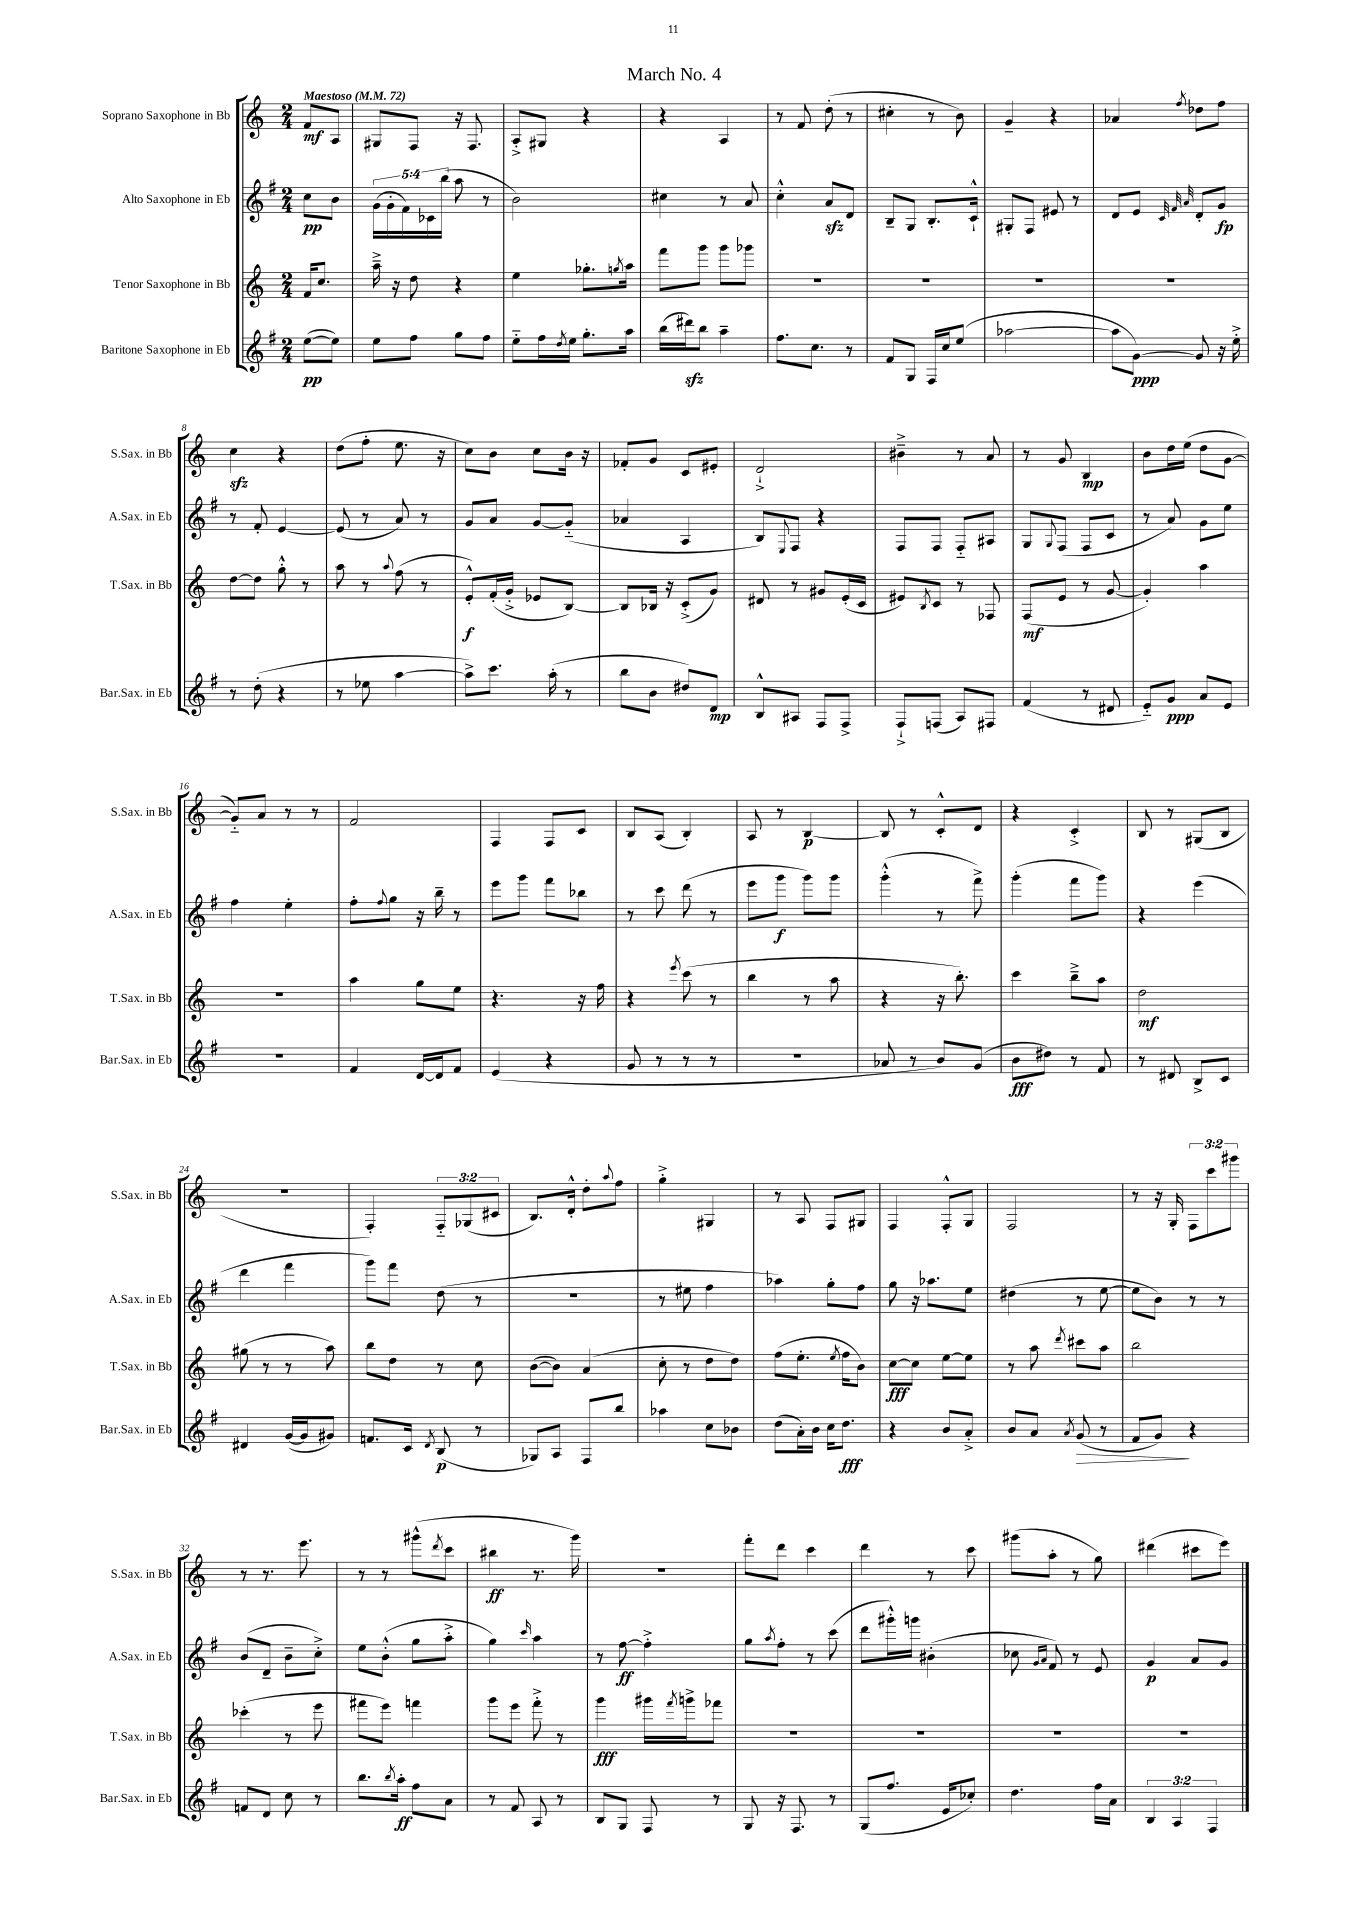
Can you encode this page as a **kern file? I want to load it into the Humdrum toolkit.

**kern	**kern	**kern	**kern
*staff4	*staff3	*staff2	*staff1
*clefG2	*clefG2	*clefG2	*clefG2
*k[f#]	*k[]	*k[f#]	*k[]
*M2/4	*M2/4	*M2/4	*M2/4
*MM72	*MM72	*MM72	*MM72
([8ee	16f	8cc	8f
.	8.cc	.	.
8ee])	.	8b	8A
=	=	=	=
8ee	16aa~^	(20g	8G#
.	.	20g'	.
.	16r	.	.
.	.	20f#)	.
8ff#	8dd	.	8F
.	.	20c-	.
.	.	(20bb	.
8gg	4r	8aa	16r
.	.	.	8.F
8ff#	.	8r	.
=	=	=	=
8ee'~	4ee	2b)	8A'^
16ff#	.	.	8G#
8qdd	.	.	.
16ee	.	.	.
8.gg'	8.gg-'	.	4r
.	8qgg	.	.
16aa	16aa	.	.
=	=	=	=
(16bb	8fff	4cc#	4r
16ddd#)	.	.	.
8bb	8ggg	.	.
4aa~	8ggg	8r	4A
.	8ggg-	8a	.
=	=	=	=
8.ff#	2r	4cc'^^	8r
.	.	.	8f
8.cc	.	.	.
.	.	8a	(8dd'
8r	.	8d	8r
=	=	=	=
8f#	2r	8B~	4cc#'
8G	.	8G	.
16F#	.	8.B'	8r
16cc	.	.	.
(8ee	.	.	8b)
.	.	16c`^^	.
=	=	=	=
[2aa-	2r	8G#'	4g~
.	.	8F#	.
.	.	8e#	4r
.	.	8r	.
=	=	=	=
8aa-]	2r	8d	4a-
[8g)	.	8e	.
.	.	32qqc	.
.	.	32qqf#	.
.	.	32qqa	8qff
8g]	.	8d'	8dd-
16r	.	8g	8ff
16ee'^	.	.	.
=	=	=	=
8r	[8dd	8r	4cc
(8dd'	8dd]	8f#'	.
4r	8gg'^^	[4e	4r
.	8r	.	.
=	=	=	=
8r	8aa	(8e]	(8dd
8ee-	8r	8r	8ff'
.	8qqaa	.	.
[4aa	(8ff	8a)	8.ee
.	8r	8r	.
.	.	.	16r
=	=	=	=
8aa^])	8e'^^)	8g	8cc)
8.ccc	(16f'	8a	8b
.	16g'^	.	.
.	8e-	[8g	8cc
(16aa'	.	.	.
8r	[8B)	(8g'~]	16b
.	.	.	16r
=	=	=	=
8bb	8B]	4a-	8f-'
8b	16B-	.	8g
.	16r	.	.
8dd#)	(8c'^	4A	8c
8d	8g)	.	8e#'
=	=	=	=
8B^^	8d#	8B)	2d`^
.	.	8qqE	.
8A#	8r	8F#	.
8F#	8g#	4r	.
8F#^	(16e'	.	.
.	16c	.	.
=	=	=	=
8F#`^	8e#)	8F#	4b#~^
.	8qB	.	.
(8F	8c	8F#	.
8A)	8r	8F#'~	8r
8F#	8F-	8A#	8a
=	=	=	=
(4f#	(8F	8G	8r
.	.	8qqG	.
.	8e	(8F#	8g
8r	8r	8F#	4B
8d#	[8g	8c	.
=	=	=	=
8e'~)	4g'])	8r	8b
8g	.	8a)	16dd
.	.	.	(16ee
8a	4aa	8g	8dd
8e	.	8ee	[8g
=	=	=	=
2r	2r	4ff#	8g'~])
.	.	.	8a
.	.	4ee'	8r
.	.	.	8r
=	=	=	=
4f#	4aa	8ff#'	2f
.	.	8qqff#	.
.	.	8gg	.
[16d	8gg	16r	.
16d]	.	16bb~	.
8f#	8ee	8r	.
=	=	=	=
(4e	4.r	8eee	4F
.	.	8ggg	.
4r	.	8fff#	8F
.	16r	8bb-	8c
.	16ff	.	.
=	=	=	=
8g	4r	8r	8B
8r	.	8ccc	(8A
.	8qeee	.	.
8r	(8ccc	(8ddd	4B')
8r	8r	8r	.
=	=	=	=
2r	4bb	8eee	8A
.	.	8ggg	8r
.	8r	8ggg)	[4B
.	8aa	8ggg	.
=	=	=	=
8a-	4r	(4ggg'^^	8B]
8r	.	.	8r
8b)	16r	8r	8c'^^
.	8.bb')	.	.
(8g	.	8fff#^)	8d
=	=	=	=
8b	4ccc	(4ggg'	4r
8dd#)	.	.	.
8r	8bb~^	8fff#	4c'^
8f#	8aa	8ggg)	.
=	=	=	=
8r	2dd	4r	8B
8d#	.	.	8r
8B^	.	(4eee	(8G#
8c	.	.	8B
=	=	=	=
4d#	(8gg#	4ddd	2r
.	8r	.	.
([16g	8r	4fff#	.
16g]	.	.	.
8g#)	8aa)	.	.
=	=	=	=
8.f	8bb	8ggg)	4F')
.	8dd	8fff#	.
16c	.	.	.
8qd	.	.	.
(8B	8r	(8dd	12F'~
.	.	.	(12G-
8r	8cc	8r	.
.	.	.	12c#
=	=	=	=
8G-)	([8b	2r	8.B)
8A	8b])	.	.
.	.	.	16d'^^
8F#	(4a	.	8dd'
.	.	.	8qqaa
8bb	.	.	8ff
=	=	=	=
4aa-	8cc'	8r	4gg'^
.	8r	8ee#	.
8cc	8dd	4ff#	4G#
8b-	8dd)	.	.
=	=	=	=
(8dd	(8ff	4aa-)	8r
16a')	8.ee'	.	8A
16b	.	.	.
16cc	.	8gg'	8F
.	8qee	.	.
8.dd	16ff	.	.
.	8b)	8ff#	8G#
=	=	=	=
4r	[8cc	8gg	4F
.	8cc]	16r	.
.	.	8.aa-	.
8b	[8ee	.	8F'^^
8a'^	8ee]	8ee	8G
=	=	=	=
8b	8r	(4dd#	2F
8a	8aa	.	.
8qa	8qddd	.	.
(8g	8ccc#	8r	.
8r	8aa	[8ee	.
=	=	=	=
8f#	2bb	8ee]	8r
8g)	.	8b)	16r
.	.	.	16G'
4r	.	8r	12F
.	.	.	12ccc
.	.	8r	.
.	.	.	12ggg#
=	=	=	=
8f	(4ccc-'	(8b	8r
8d	.	8d~	8.r
8cc	8r	8b~	.
.	.	.	8.eee
8r	8eee	8cc'^)	.
=	=	=	=
8.bb	8fff#	8ee	8r
.	8eee)	(8b'^^	8r
8qbb	.	.	.
16aa'	.	.	.
8ff#	4fff	8gg	(8ggg#^^
.	.	.	8qddd
8a	.	8aa'^	8ccc
=	=	=	=
8r	8ggg	4gg)	4bb#
8f#	8eee	.	.
.	.	16qqccc	.
8A	8fff'^	4aa	8.r
8r	8r	.	.
.	.	.	16ggg)
=	=	=	=
8B	4ggg	8r	2r
8G	.	[8ff#	.
8F#	16ggg#	4ff#'^]	.
.	8qfff	.	.
.	16ggg^	.	.
8r	8fff-	.	.
=	=	=	=
8G	2r	8gg	8fff'
.	.	8qaa	.
16r	.	8ff#'	8ddd
8.F#	.	.	.
.	.	8r	4ccc
8r	.	(8ccc	.
=	=	=	=
(8G	2r	8ddd	4ddd
8.ff#	.	16ggg#'^^)	.
.	.	16ggg	.
.	.	(4b#'	8r
16e	.	.	.
8cc-')	.	.	8ccc
=	=	=	=
4.dd	2r	8cc-	(8ggg#
.	.	16qqg	.
.	.	16qqa	.
.	.	8f#)	8aa'
.	.	8r	8r
16ff#	.	8e	8gg)
16a	.	.	.
=	=	=	=
6B	2r	4g	(4ddd#
6A	.	.	.
.	.	8a	8ccc#
6F#	.	.	.
.	.	8g	8eee)
==	==	==	==
*-	*-	*-	*-
